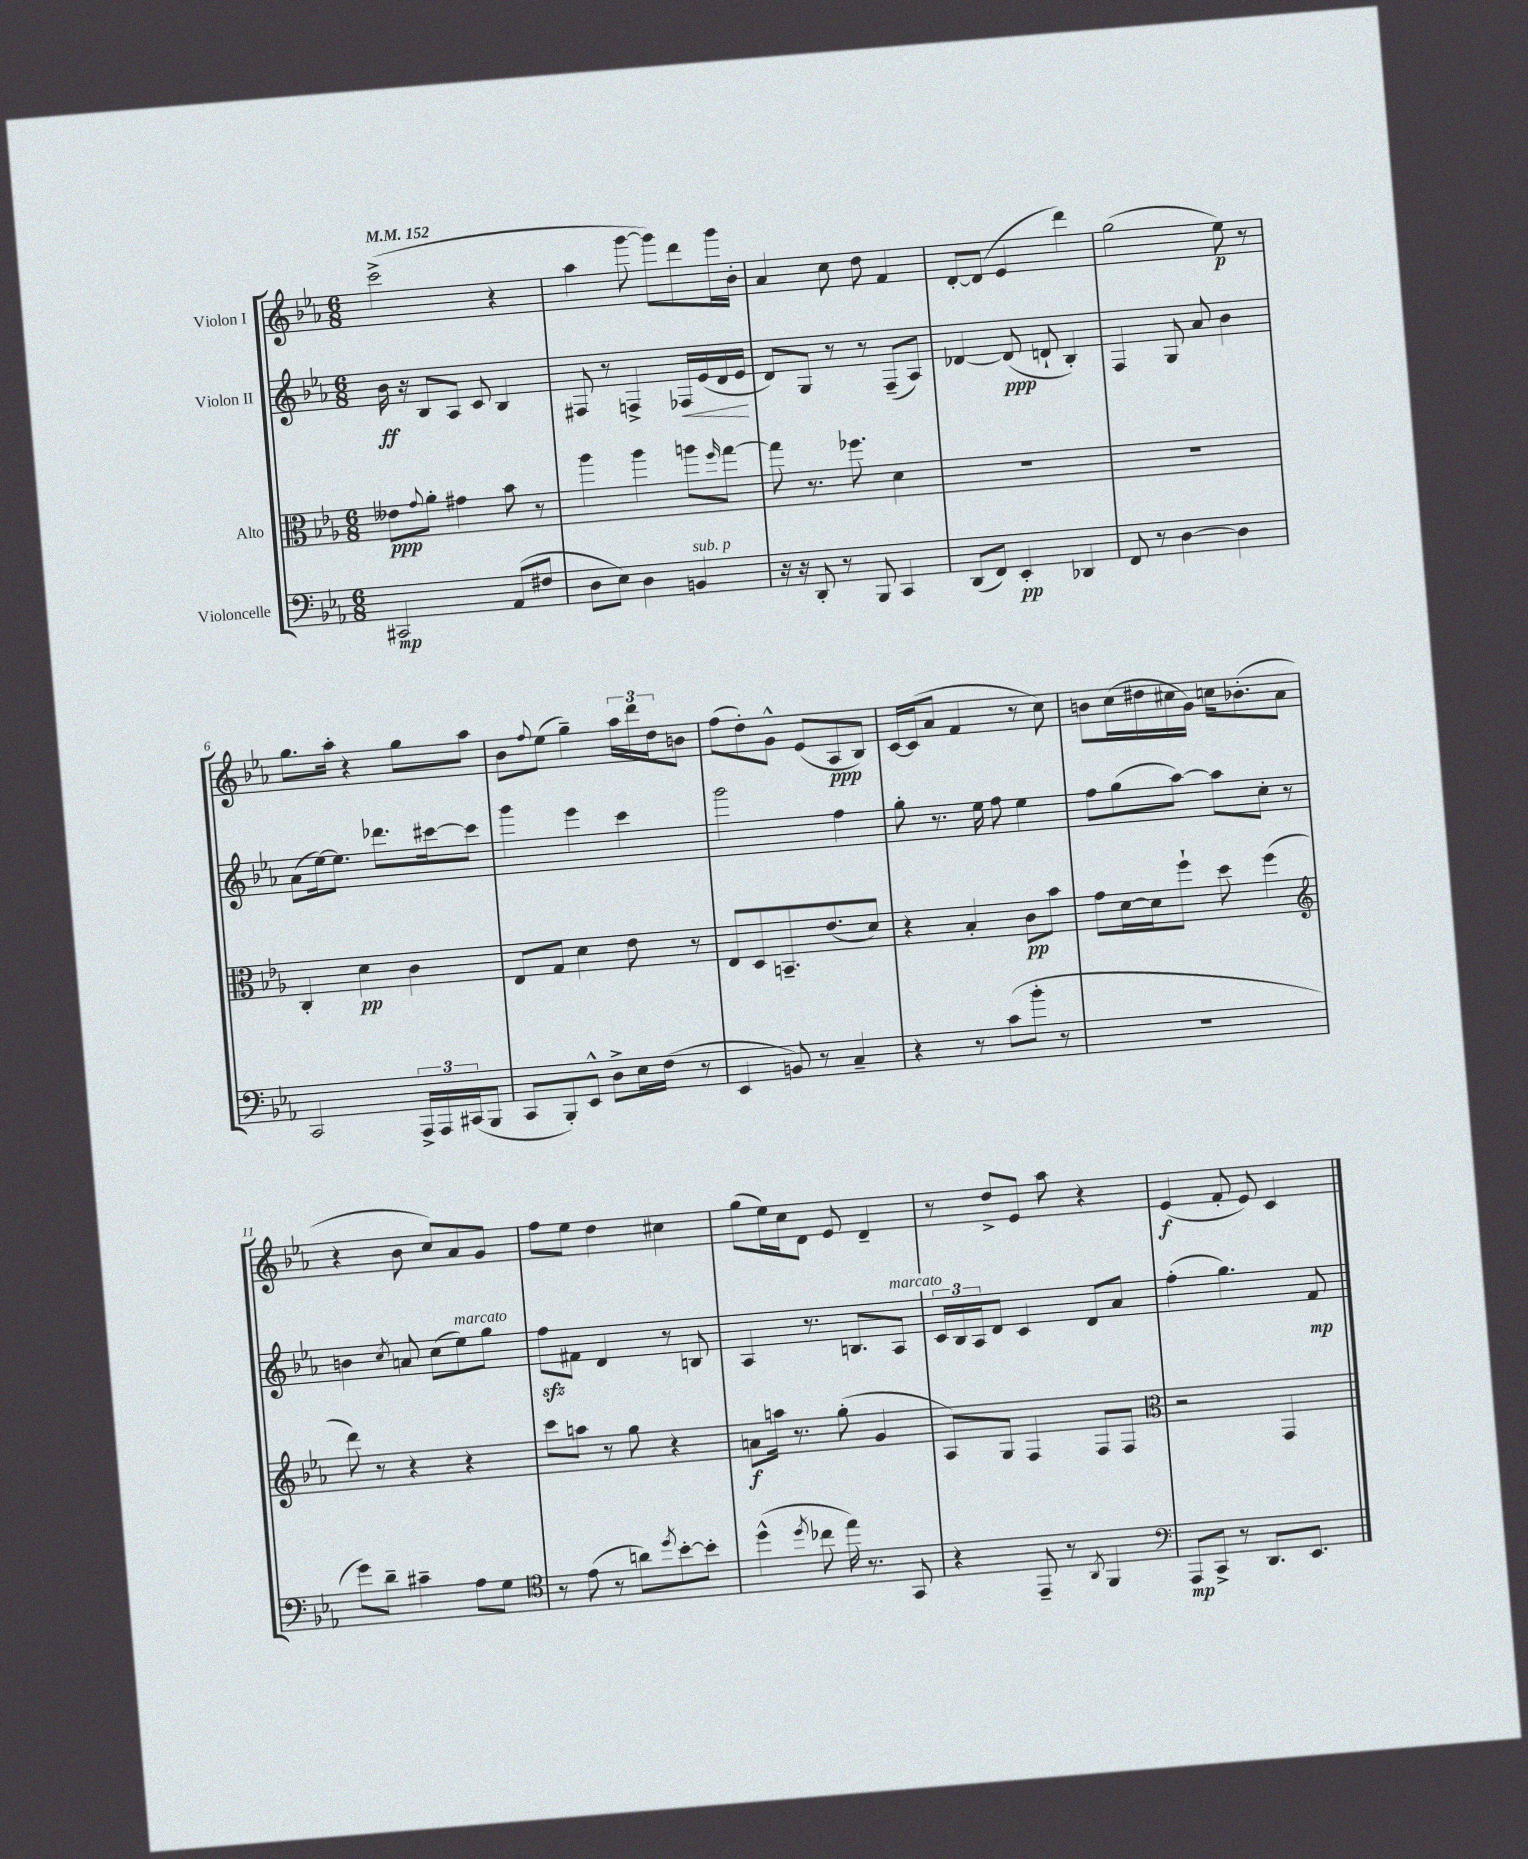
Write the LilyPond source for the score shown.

<<
\new StaffGroup <<
\new Staff = "s0" \with { instrumentName = "Violon I" } {
    \clef treble \key ees \major \numericTimeSignature \time 6/8 \tempo 4 = 152
    c'''2->( r4 |
    aes''4 g'''8~ g'''8) d'''8 g'''16 bes'16-. |
    aes'4 c''8 d''8 f'4 |
    d'8~-. d'8( ees'4 d'''4) |
    g''2( ees''8\p) r8 |
    g''8. aes''16-. r4 g''8 aes''8 |
    bes'8 \appoggiatura { f''8 } ees''8( g''4--) \tuplet 3/2 { aes''16 d'''16 d''16 } b'8 |
    f''8( d''8-.) g'8-^ ees'8( aes8\ppp bes8) |
    c'16~ c'16( aes'8 f'4 r8 c''8) |
    b'8 c''16( dis''16 cis''16 g'16) c''16 bes'8.-.( aes'8 |
    r4 bes'8 c''8) aes'8 g'8 |
    f''8 ees''8 d''4 cis''4 |
    g''8( ees''16) c''16 d'8 ees'8 d'4-- |
    r8 d''8-> ees'8 aes''8 r4 |
    ees'4\f( f'8-. ees'8) c'4 \bar "|." |
}
\new Staff = "s1" \with { instrumentName = "Violon II" } {
    \clef treble \key ees \major \numericTimeSignature \time 6/8
    bes'16\ff r16 bes8 aes8 c'8 bes4 |
    fis8 r8 f4-> fes16\< ees'16( d'16 ees'16\! |
    d'8) g8 r8 r8 f8--( aes8) |
    des'4~ des'8\ppp( d'8-! bes4-.) |
    f4 g8 aes'8 bes'4 |
    aes'8( ees''16~) ees''8. des'''8. cis'''16~ cis'''8 |
    g'''4 ees'''4 c'''4 |
    g'''2 f''4 |
    g''8-. r8. ees''16 f''8 ees''4 |
    f''8 g''8( aes''8~) aes''8 c''8-. r8 |
    b'4 \acciaccatura { c''8 } a'8 c''8( ees''8^\markup { \italic "marcato" }) g''8 |
    f''8\sfz fis'8 d'4 r8 b8 |
    aes4 r8. b8. aes8^\markup { \italic "marcato" } |
    \tuplet 3/2 { c'16 bes16 aes16 } d'8 c'4 d'8 aes'8 |
    f''4-.( g''4.) f'8\mp \bar "|." |
}
\new Staff = "s2" \with { instrumentName = "Alto" } {
    \clef alto \key ees \major \numericTimeSignature \time 6/8
    eeses'8\ppp \appoggiatura { g'8 } aes'8-. gis'4 bes'8 r8 |
    aes''4 aes''4 a''8 \grace { f''16 } g''8~ |
    g''8 r8. fes''8. d'4 |
    R2. |
    R2. |
    c4-. d'4\pp c'4 |
    ees8 g8 d'4 ees'8 r8 |
    ees8 d8 b,8.-- ees'8.( d'8) |
    r4 bes4-. c'8\pp bes'8 |
    g'8 d'16~ d'16 f''8-! d''8 f''4( |
    \clef treble d'''8) r8 r4 r4 |
    c'''8 a''8 r8 g''8 r4 |
    a'8\f a''16 r8. g''8-.( g'4 |
    aes8) g8 f4 f8 f8 |
    \clef alto r2 g,4 \bar "|." |
}
\new Staff = "s3" \with { instrumentName = "Violoncelle" } {
    \clef bass \key ees \major \numericTimeSignature \time 6/8
    cis,2\mp aes,8( fis8 |
    d8 ees8) d4 b,4^\markup { \italic "sub. p" } |
    r16 r16 d,8-. r8 bes,,8 c,4 |
    d,8( f,8) ees,4-.\pp des,4 |
    f,8 r8 d4~ d4 |
    c,2 \tuplet 3/2 { aes,,16-> aes,,16 cis,16( } bes,,8 |
    c,8 bes,,8-.) ees,8-^ d8-> ees16 f16( r8 |
    ees,4 b,8) r8 c4-- |
    r4 r8 c'8( bes'8-. r8 |
    R2. |
    g'8) d'8-- cis'4-- aes8 g8 |
    \clef tenor r8 ees'8( r8 a'8) \acciaccatura { d''8 } bes'8~-. bes'8-. |
    d''4-^( \acciaccatura { d''8 } ces''8 ees''16) r8. g,8 |
    r4 ees,8-- r8 \acciaccatura { aes,8 } f,4 |
    \clef bass aes,,8\mp c,8-> r8 d,8. ees,8. \bar "|." |
}
>>
>>
